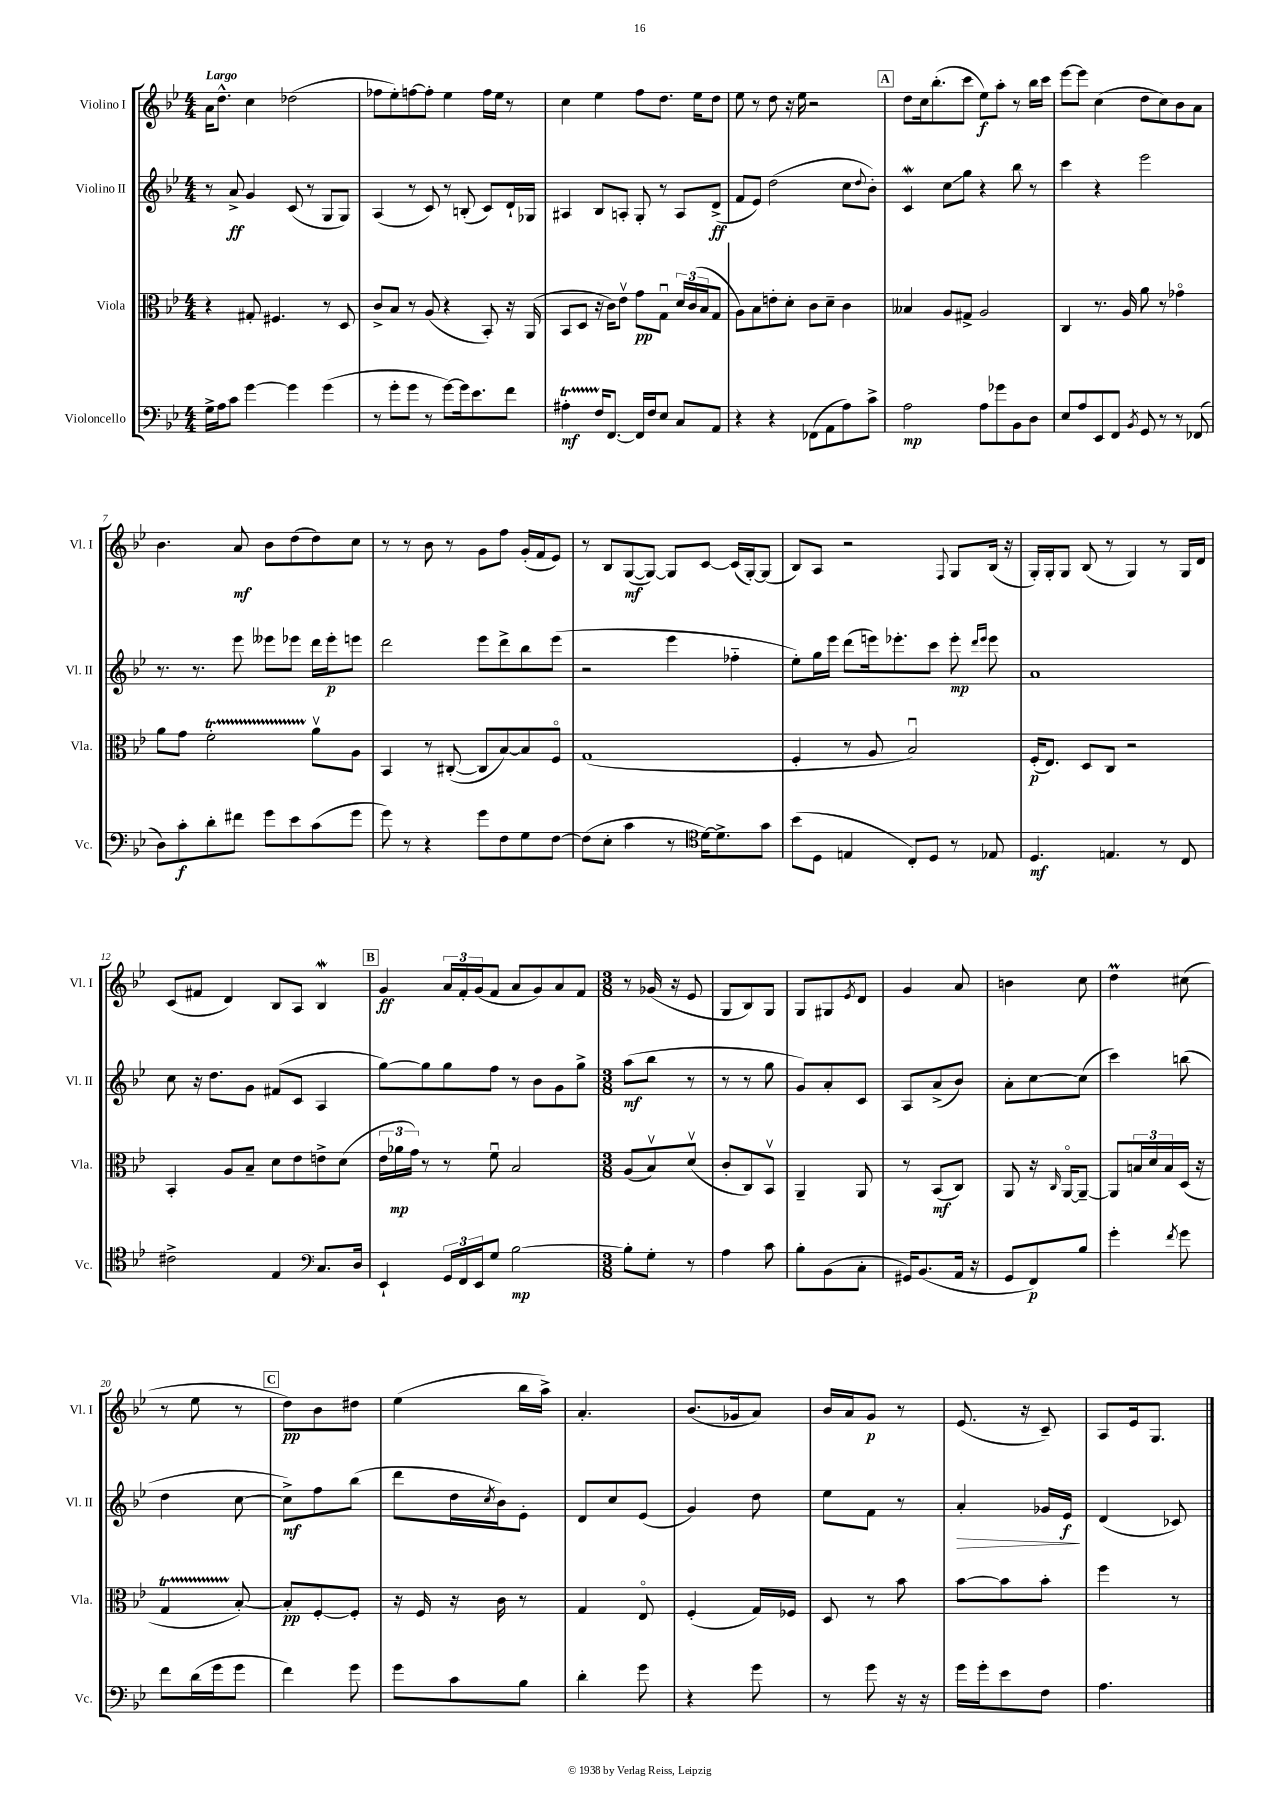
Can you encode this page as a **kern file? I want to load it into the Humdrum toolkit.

**kern	**kern	**kern	**kern
*staff4	*staff3	*staff2	*staff1
*clefF4	*clefC3	*clefG2	*clefG2
*k[b-e-]	*k[b-e-]	*k[b-e-]	*k[b-e-]
*M4/4	*M4/4	*M4/4	*M4/4
16G^	4r	8r	16a
16A	.	.	8.dd^^
8c	.	8a^	.
[4g	8G#'	4g	4cc
.	4.F#	.	.
4g]	.	(8c	(2dd-
.	.	8r	.
(4g	8r	8G	.
.	8D	8G)	.
=	=	=	=
8r	8c^	(4A	8ff-
8g'	8B-	.	8ee-')
8g	8r	8r	[8ff
8r	(8A	8c)	8ff']
[8g)	4r	8r	4ee-
16g]	.	(8B'	.
8.e-	.	.	.
.	8BB-')	8c)	16ff
.	.	.	16ee-
8f	16r	16d`	8r
.	(16AA	16G-	.
=	=	=	=
4A#'	8BB-	4A#	4cc
.	8D	.	.
16F	16r	8B-	4ee-
[8.FF	16c)	.	.
.	8e-v	8A'	.
16FF]	8g	8G'	8ff
16F	.	.	.
8E-	8Gu	8r	8.dd
8C	24d	8A	.
.	(24c	.	.
.	.	.	16ee-
.	24B-	.	.
8AA	8G	(8d^	8dd
=	=	=	=
4r	8A)	8f	8ee-
.	8B-	8e-)	8r
4r	8e'	(2dd	8dd
.	8d'	.	16r
.	.	.	16ee-
(8FF-	8c	.	2r
8AA	8d~	.	.
8A)	4c	8cc	.
.	.	8qqdd	.
8c^	.	8b-')	.
=	=	=	=
2A	4B--	4c	8dd
.	.	.	16cc
.	.	.	(8.bb-'
.	8A	8cc	.
.	8G#^	8gg	8ccc
8A	2A	4r	8ee-)
8g-	.	.	8aa'
8BB-	.	8bb-	8r
8D	.	8r	16bb-
.	.	.	16ccc
=	=	=	=
8E-	4C	4ccc	[8eee-
8A	.	.	8eee-]
8EE-	8.r	4r	(4cc
8FF	.	.	.
.	16A	.	.
8qBB-	.	.	.
8GG	8a	2eee-	8dd
8r	8r	.	8cc)
8r	4g-o	.	8b-
(8FF-	.	.	8a
=	=	=	=
8D)	8a	8.r	4.b-
8c'	8g	.	.
.	.	8.r	.
8d'	2f'	.	.
8f#	.	8eee-	8a
8g	.	8eee--	8b-
8e-	.	8eee-	(8dd
(8c	8av	16ddd	8dd)
.	.	16eee-'	.
8g	8A	8eee	8cc
=	=	=	=
8g)	4BB-	2ddd	8r
8r	.	.	8r
4r	8r	.	8b-
.	([8C#'	.	8r
8g	8C#]	8eee-	8g
8F	[8B-)	8ddd^	8ff
8G	8B-]	8bb-	(16g'
.	.	.	16f
[8F	8Fo	(8eee-	8e-)
=	=	=	=
(8F]	(1G	2r	8r
8E-'	.	.	8B-
4c	.	.	([8G
.	.	.	8G_)
8r	.	4eee-	8G]
[16d)	.	.	[8c
8.d^]	.	.	.
.	.	4ff-'~	(16c]
.	.	.	[16G')
8g	.	.	(8G]
=	=	=	=
*clefC4	*	*	*
(8b-	4F'	8ee-')	8B-)
8D	.	16gg	8A
.	.	16eee-	.
4E	8r	(8ddd	2r
.	8A	16eee)	.
.	.	8.eee-'	.
8C')	2B-u)	.	.
8D	.	8ccc	.
.	.	.	8qqF
8r	.	8eee-'	8G
.	.	16qqddd	.
.	.	16qqeee-	.
8E-	.	8eee-	(16B-
.	.	.	16r
=	=	=	=
4.D	(16F'	1a	16G')
.	8.E-)	.	16G'
.	.	.	8G
.	8D	.	(8B-
4.E	8C	.	8r
.	2r	.	4G)
8r	.	.	8r
8C	.	.	16G
.	.	.	16d
=	=	=	=
2c#^	4BB-'	8cc	(8c
.	.	16r	8f#
.	.	8.dd	.
.	8A	.	4d)
.	8B-~	8g	.
4E-	8d	(8f#	8B-
.	8e-	8c	8A
8.C	8e^	4A	4B-
.	(8d	.	.
16D	.	.	.
=	=	=	=
*clefF4	*	*	*
4EE-`	24e-	[8gg)	4g
.	24a-	.	.
.	24g)	.	.
.	8r	8gg]	.
24GG	8r	8gg	24a
24FF	.	.	24f'
24EE-	.	.	(24g
8G	8fu	8ff	8f
[2B-	2B-	8r	8a
.	.	8b-	8g)
.	.	8g	8a
.	.	8gg^	8f
=	=	=	=
*M3/8	*M3/8	*M3/8	*M3/8
8B-']	(8A	(8aa	8r
8G'	8B-v)	8bb-	(16g-
.	.	.	16r
8r	(8dv	8r	8e-
=	=	=	=
4A	8c'	8r	8G
.	8C)	8r	8B-)
8c	8BB-v	8gg	8G
=	=	=	=
8B-'	4AA~	8g)	8G
(8BB-	.	8a'	8G#
.	.	.	8qe-
8C'	8AA	8c	8d
=	=	=	=
16GG#)	8r	8A	4g
(8.BB-	.	.	.
.	(8BB-	(8a^	.
16AA	8C)	8b-)	8a
16r	.	.	.
=	=	=	=
8GG	8AA	8a'	4b
8FF)	16r	[8cc	.
.	16qqC	.	.
.	[16AAo	.	.
8B-	8AA~_	(8cc]	8cc
=	=	=	=
4g'	8AA]	4ccc)	4dd
.	24B	.	.
.	24d	.	.
.	24B	.	.
8qf	.	.	.
8g	(16D	(8bb	(8cc#
.	16r	.	.
=	=	=	=
8f	4G	4dd	8r
(16d	.	.	8ee-
16g	.	.	.
8g	[8B-')	[8cc	8r
=	=	=	=
4f)	8B-']	8cc^])	8dd)
.	[8F'	8ff	8b-
8g	8F']	(8bb-	8dd#
=	=	=	=
8g	16r	8ddd	(4ee-
.	16F	.	.
8c	16r	16dd	.
.	.	8qcc	.
.	16c	16b-)	.
8B-	8r	8e-'	16bb-
.	.	.	16aa^)
=	=	=	=
4d'	4G	8d	4.a'
.	.	8cc	.
8g	8E-o	(8e-	.
=	=	=	=
4r	(4F'	4g)	(8.b-
.	.	.	16g-
8g	16G)	8dd	8a)
.	16F-	.	.
=	=	=	=
8r	8D	8ee-	16b-
.	.	.	16a
8g	8r	8f	8g
16r	8b-	8r	8r
16r	.	.	.
=	=	=	=
16g	[8b-	4a'	(8.e-
16g'	.	.	.
8e-	8b-]	.	.
.	.	.	16r
8F	8b-'	16g-	8c~)
.	.	16e-	.
=	=	=	=
4.A	4ff	(4d	8A
.	.	.	16e-
.	.	.	8.G
.	8r	8c-)	.
==	==	==	==
*-	*-	*-	*-
